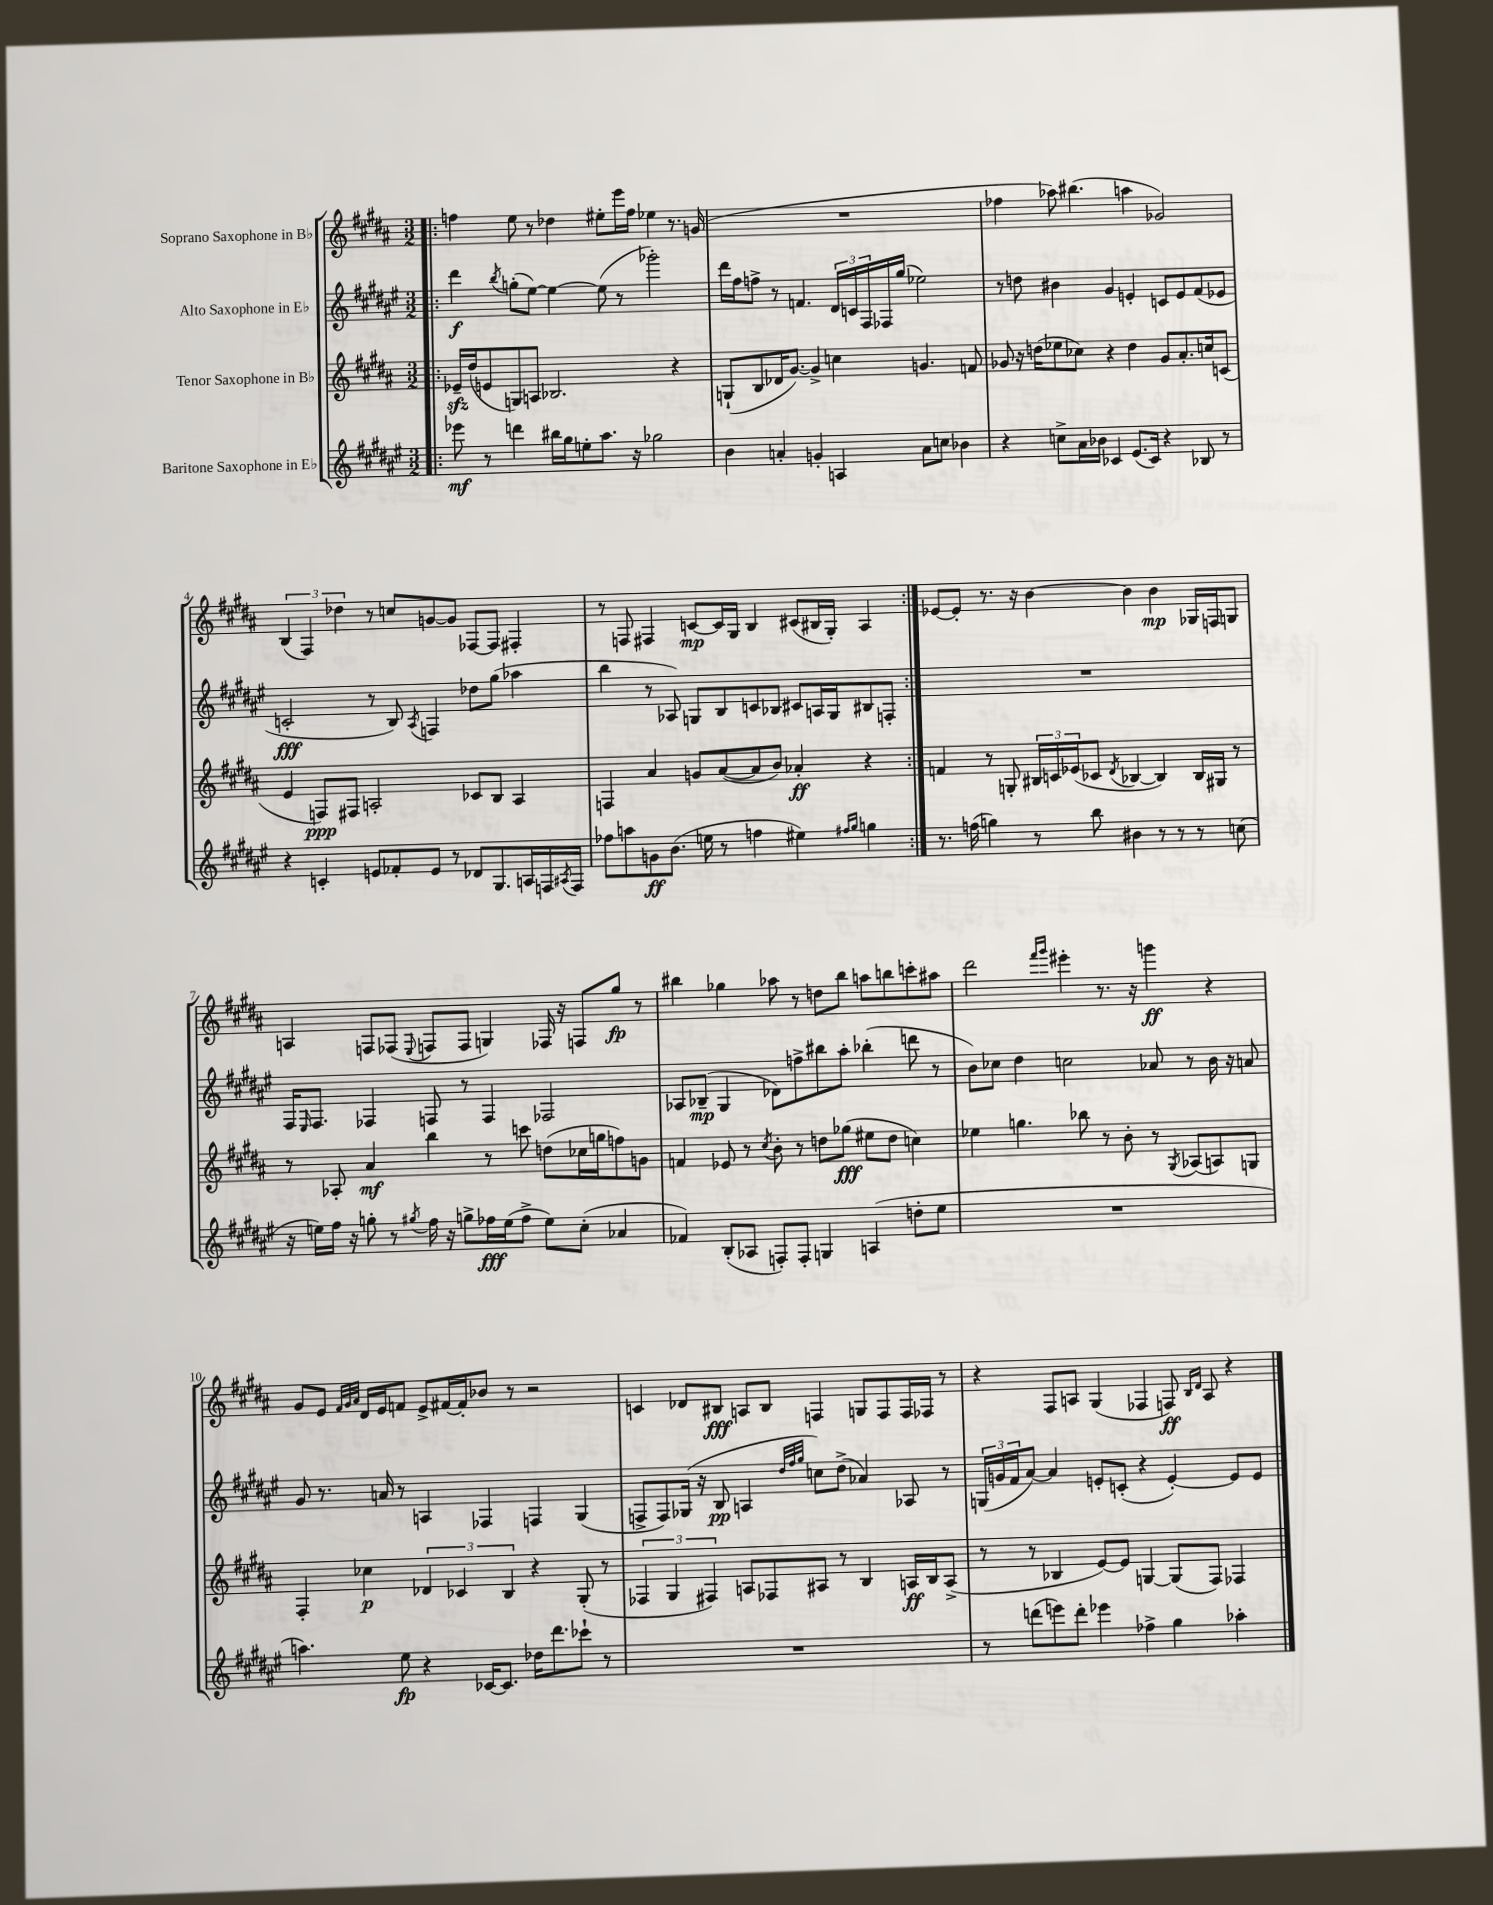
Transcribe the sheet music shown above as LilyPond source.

<<
\new StaffGroup <<
\new Staff = "s0" \with { instrumentName = "Soprano Saxophone in Bb" } {
    \clef treble \key b \major \numericTimeSignature \time 3/2
    \repeat volta 2 { \bar ".|:" f''4 e''8 r8 des''4 eis''8-. e'''16 f''16 ees''4 r8. g'16( |
    R1. |
    fes''4 aes''8) bis''4.( a''4 ges'2) |
    \tuplet 3/2 { b4( fis4) des''4 } r8 c''8 g'8~ g'8 fes8~ fes8 fis4-. |
    r8 f8 fis4 c'8~\mp c'16 gis16 b4 cis'8( bis16 gis16-.) ais4 | }
    ees'8~ ees'8-. r8. r16 b'4~ b'4 b'4\mp ges16 f16 g8 |
    a4 f8 fes8( \appoggiatura { e8 } f8 f8 g4) fes16 r16 f8 gis''8\fp r8 |
    bis''4 ges''4 aes''8 r8 d''8 bis''8 a''8 b''8 c'''8-. ais''8 |
    dis'''2 \grace { fis'''16 gis'''16 } eis'''4-. r8. r16 g'''4\ff r4 |
    gis'8 e'8 \grace { fis'32 gis'32 ais'32 } dis'16 e'16 f'8 e'8-> fis'16~ fis'16-. bes'8 r8 r2 |
    c'4 des'8 bis8\fff a8 bis8 f4 g8 f8 f16 fes16 r8 |
    r4 fis8 a8 gis4( fes4 f8\ff) \grace { b16 dis'16 } a8 r4 \bar "|." |
}
\new Staff = "s1" \with { instrumentName = "Alto Saxophone in Eb" } {
    \clef treble \key fis \major \numericTimeSignature \time 3/2
    \repeat volta 2 { \bar ".|:" dis'''4\f \acciaccatura { b''8 } g''8-.( eis''8~) eis''4~ eis''8( r8 ges'''2-.) |
    dis'''16 fis''16 f''8-> r8 f'4. \tuplet 3/2 { dis'16 c'16 fis16 } fes16 gis''16( ees''2) |
    r8 d''8 bis'4 gis'4 e'4-. c'8 e'8 fis'8( ees'8 |
    c'2-.\fff r8 b8) \acciaccatura { ais8 } f4 des''8 gis''8( aes''4 |
    b''4 r8 aes8) g8 b8 c'8 bes8 cis'8 a16 g16 bis8 f8-. | }
    R1. |
    fis16 \grace { eis16 } fis8. fes4 f8 r8 f4 fes2 |
    aes8 bes8--\mp( gis4 des'8) f''8-> bis''8 ais''8-. bes''4-.( d'''8 r8 |
    b'8) ces''8 dis''4 c''2 aes'8 r8 b'16 r16 a'8 |
    gis'8 r8. a'16 r8 a4 fes4 f4 gis4( |
    f8-> f8) ges16( r16 b8\pp a4 \grace { dis''32 fis''32 gis''32 } c''8) dis''8->( aes'4) aes8 r8 |
    \tuplet 3/2 { g16( g'16 fis'16 } ais'8~) ais'4 e'8-. c'8-.( r4 e'4~-.) e'8 e'8 \bar "|." |
}
\new Staff = "s2" \with { instrumentName = "Tenor Saxophone in Bb" } {
    \clef treble \key b \major \numericTimeSignature \time 3/2
    \repeat volta 2 { \bar ".|:" ees'16--\sfz dis''16( e'8 g8) a8 bes2. r4 |
    g8-!( b8 des'16 gis'8.~) gis'4-> c''4 g'4. f'8 |
    ges'8 r16 d''16( ees''8 ces''8) r4 d''4 ges'8 ais'8.-. c''16 c'8( |
    e'4 f8\ppp) fis8 a2-. ces'8 b8 a4 |
    f4 ais'4 g'8 ais'8~( ais'8 b'8) aes'4-.\ff r4 | }
    f'4 r8 g8-. \tuplet 3/2 { bis16 c'16 ees'16( } ces'8 \acciaccatura { dis'8 } bes4~ bes4) bes16 gis16 r8 |
    r8 aes8-. ais'4\mf b''4 r8 c'''8 d''8( ces''16 g''16 f''8) g'8 |
    f'4 ees'8 r8 \acciaccatura { cis''8 } b'8-. r8 d''8 ges''8\fff( eis''8 d''8 c''4) |
    ees''4 g''4. bes''8 r8 b'8-. r8 \acciaccatura { gis8 } aes8( a8) g8 |
    fis4-. ces''4\p \tuplet 3/2 { des'4 ces'4 b4 } r4 gis8-.( r8 |
    \tuplet 3/2 { fes4 gis4 fis4) } a8 fes8 ais8 r8 b4 a16\ff b16 a8->( |
    r8 r8 bes4 e'8~) e'8 g4~ g8( fis8) fes4 \bar "|." |
}
\new Staff = "s3" \with { instrumentName = "Baritone Saxophone in Eb" } {
    \clef treble \key fis \major \numericTimeSignature \time 3/2
    \repeat volta 2 { \bar ".|:" ees'''8\mf r8 d'''4 bis''16 gis''16 e''8-. ais''8. r16 ges''2 |
    b'4 a'4-. g'4-. a4 a'8 c''8 bes'4 |
    r4 c''8-> ais'16 bes'16 ces'4 eis'8.( ces'16) r4 bes8 r8 |
    r4 c'4-. e'8 fes'8-. e'8 r8 des'8 gis8. a16 f16 \acciaccatura { ais8 } f16 |
    fes''8 a''8 g'8\ff b'8.( e''16 r8 f''4 eis''4) \grace { fis''16 gis''16 } g''4 | }
    r8. f''16( g''4) r8 b''8 bis'4 r8 r8 r8 c''8( |
    r16 e''16) fis''16 r16 g''8-. r8 \acciaccatura { gis''8 } fis''16 r16 g''8-> fes''16\fff e''16( fes''8-> e''8) cis''8-.( aes'4 |
    fes'4) b8-.( aes8 f8-.) f8-. g4 a4( d''8-. eis''8 |
    R1. |
    a''4.) eis''8\fp r4 ces'16~ ces'8. des''16 dis'''8. ces'''8-! r8 |
    R1. |
    r8 d'''8( e'''8) d'''8-. ees'''4 fes''4-> gis''4 aes''4-. \bar "|." |
}
>>
>>
